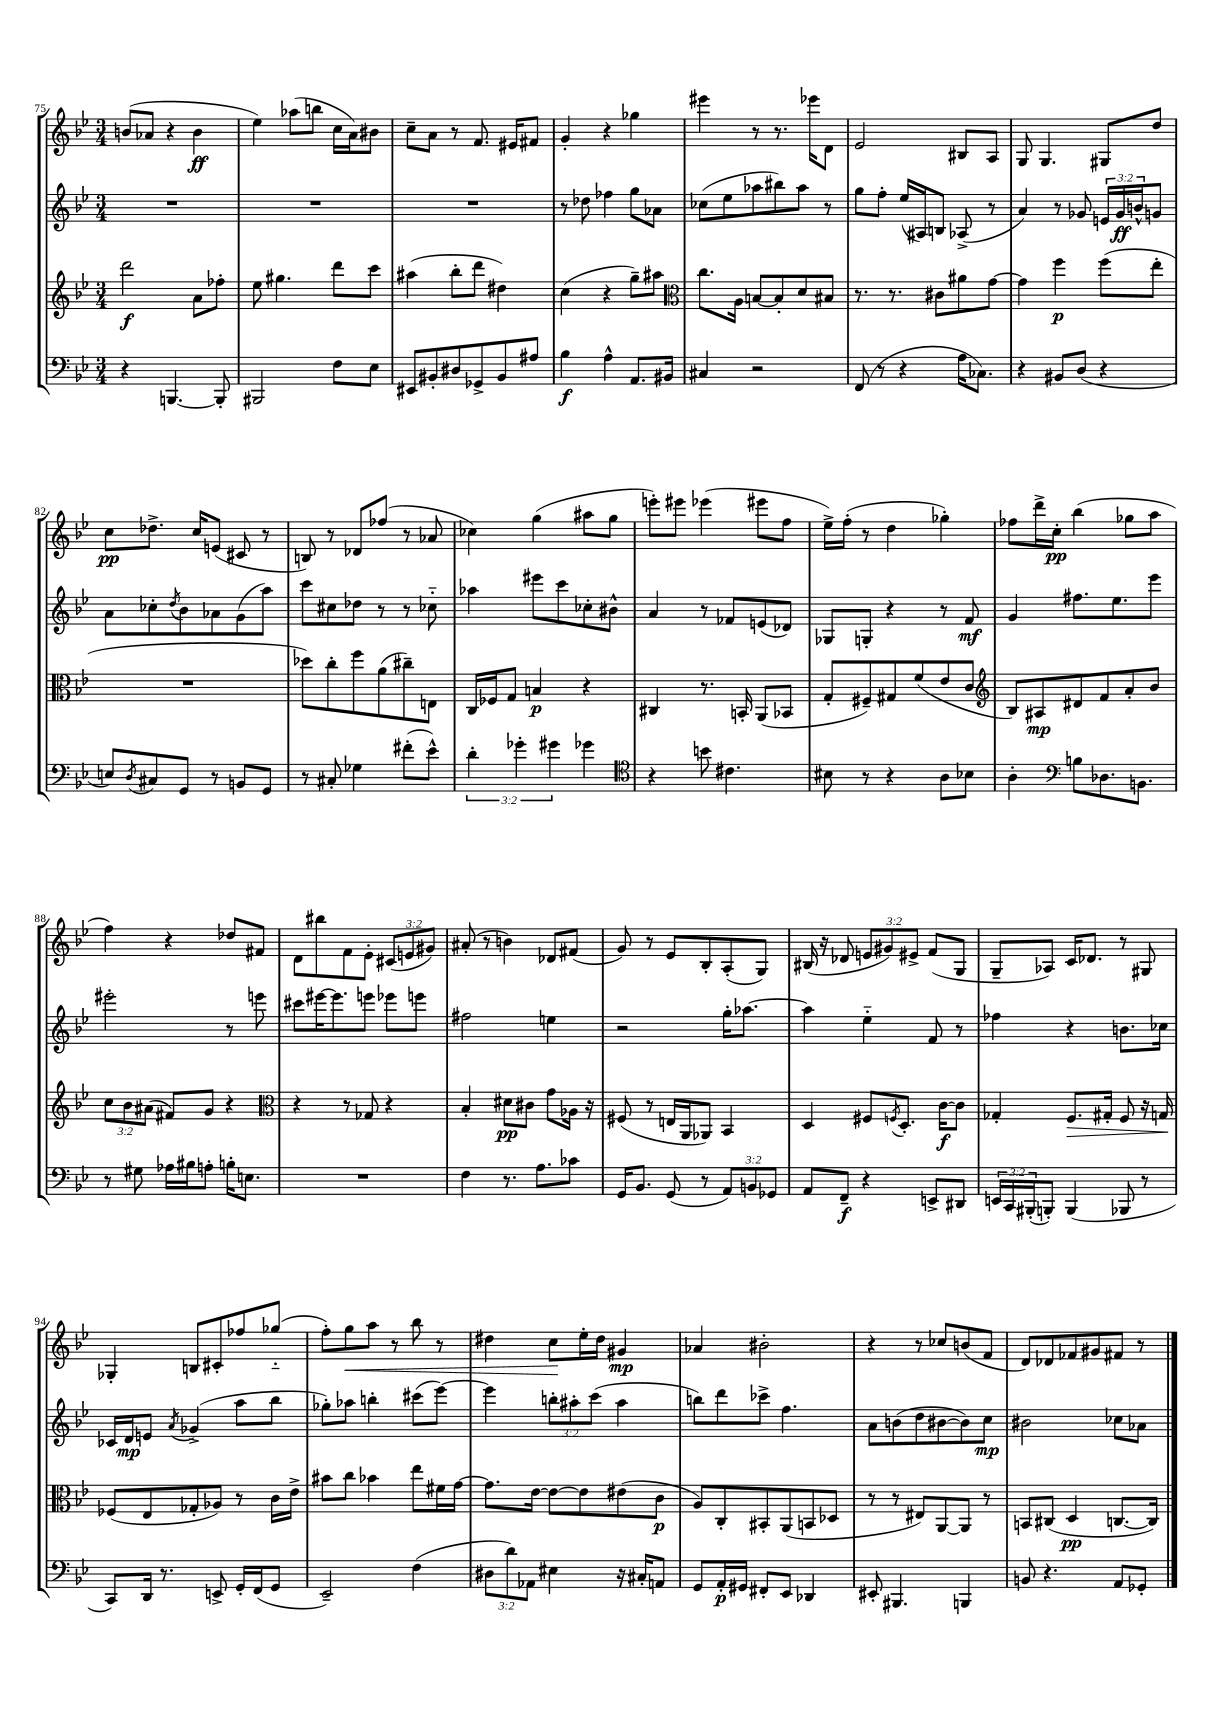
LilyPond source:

<<
\new StaffGroup <<
\new Staff = "s0" {
    \clef treble \key bes \major \numericTimeSignature \time 3/4 \override Staff.TupletNumber.text = #tuplet-number::calc-fraction-text
    b'8( aes'8 r4 b'4\ff |
    ees''4) aes''8( b''8 c''16 a'16) bis'8 |
    c''8-- a'8 r8 f'8. eis'16 fis'8 |
    g'4-. r4 ges''4 |
    eis'''4 r8 r8. ees'''16 d'8 |
    ees'2 bis8 a8 |
    g8 g4. gis8 d''8 |
    c''8\pp des''8.-> c''16 e'8( cis'8 r8 |
    b8) r8 des'8 fes''8( r8 aes'8 |
    ces''4) g''4( ais''8 g''8 |
    e'''8-.) eis'''8 ees'''4( eis'''8 f''8 |
    ees''16->) f''16-.( r8 d''4 ges''4-.) |
    fes''8 d'''16-> c''16-.\pp bes''4( ges''8 a''8 |
    f''4) r4 des''8 fis'8 |
    d'8 bis''8 f'8 ees'8-. \tuplet 3/2 { cis'8( e'8 gis'8) } |
    ais'8-.( r8 b'4) des'8 fis'8( |
    g'8) r8 ees'8 bes8-. a8-.( g8) |
    bis16( r16 des'8 \tuplet 3/2 { e'8 gis'8) eis'8-> } f'8( g8 |
    g8-- aes8) c'16 des'8. r8 gis8 |
    ges4-. b8 cis'8-. fes''8 ges''8-_( |
    f''8-.) g''8\< a''8 r8 bes''8 r8 |
    dis''4 c''8\! ees''16-. dis''16 gis'4\mp |
    aes'4 bis'2-. |
    r4 r8 ces''8 b'8( f'8 |
    d'8) des'8 fes'8 gis'8 fis'8 r8 \bar "|." |
}
\new Staff = "s1" {
    \clef treble \key bes \major \numericTimeSignature \time 3/4 \override Staff.TupletNumber.text = #tuplet-number::calc-fraction-text
    R2. |
    R2. |
    R2. |
    r8 des''8 fes''4 g''8 aes'8 |
    ces''8( ees''8 aes''8 bis''8) aes''8 r8 |
    g''8 f''8-. ees''16( ais16) b8 aes8->( r8 |
    a'4) r8 ges'8 \tuplet 3/2 { e'16 ges'16\ff b'16-^ } g'8 |
    a'8 ces''8-. \acciaccatura { d''8 } bes'8 aes'8 g'8( a''8) |
    c'''8 cis''8 des''8 r8 r8 ces''8-_ |
    aes''4 eis'''8 c'''8 ces''8-. bis'8-^ |
    a'4 r8 fes'8 e'8( des'8) |
    ges8 g8-. r4 r8 f'8\mf |
    g'4 fis''8. ees''8. ees'''8 |
    eis'''2-. r8 e'''8 |
    cis'''8 eis'''16~ eis'''8. e'''8 ees'''8 e'''8 |
    fis''2 e''4 |
    r2 g''16-. aes''8.~ |
    aes''4 ees''4-_ f'8 r8 |
    fes''4 r4 b'8. ces''16 |
    ces'16 d'16\mp e'8 \acciaccatura { a'8 } ges'4->( a''8 bes''8 |
    ges''8-.) aes''8 b''4-. cis'''8( ees'''8~) |
    ees'''4 \tuplet 3/2 { b''8-. ais''8-. c'''8( } ais''4 |
    b''8) d'''8 ces'''8-> f''4. |
    a'8 b'8( d''8 bis'8~ bis'8) c''8\mp |
    bis'2 ces''8 aes'8 \bar "|." |
}
\new Staff = "s2" {
    \clef treble \key bes \major \numericTimeSignature \time 3/4 \override Staff.TupletNumber.text = #tuplet-number::calc-fraction-text
    d'''2\f a'8 fes''8-. |
    ees''8 gis''4. d'''8 c'''8 |
    ais''4( bes''8-. d'''8 dis''4) |
    c''4( r4 g''8--) ais''8 |
    \clef alto c''8. a16 b8~ b8-. d'8 bis8 |
    r8. r8. cis'8 ais'8 g'8~ |
    g'4 f''4\p f''8( ees''8-. |
    R2. |
    des''8) c''8-. f''8 a'8( cis''8--) e8 |
    c16 fes16 g8 b4\p r4 |
    cis4 r8. b,16-. a,8( bes,8 |
    g8-. fis8--) gis8 f'8( ees'8 c'8 |
    \clef treble bes8) ais8\mp dis'8 f'8 a'8-. bes'8 |
    \tuplet 3/2 { c''8 bes'8 ais'8( } fis'8) g'8 r4 |
    \clef alto r4 r8 ges8 r4 |
    bes4-. dis'8\pp cis'8 g'8 aes16 r16 |
    fis8( r8 e16 a,16 aes,8) bes,4 |
    d4 fis8 \acciaccatura { f8 } d8.-. c'16~\f c'8 |
    ges4-. f8.\> gis16-. f8 r16 g16\! |
    fes8( ees8 ges8-. aes8) r8 c'16 ees'16-> |
    bis'8 c''8 bes'4 ees''8 fis'16 g'16~ |
    g'8. ees'16~ ees'8~ ees'8 eis'8( c'8\p |
    a8) c8-. bis,8-. a,8( b,8 des8 |
    r8 r8 eis8) a,8~ a,8 r8 |
    b,8 cis8( d4\pp c8.~ c16) \bar "|." |
}
\new Staff = "s3" {
    \clef bass \key bes \major \numericTimeSignature \time 3/4 \override Staff.TupletNumber.text = #tuplet-number::calc-fraction-text
    r4 b,,4.~ b,,8-. |
    bis,,2 f8 ees8 |
    eis,8 bis,8-. dis8 ges,8-> bis,8 ais8 |
    bes4\f a4-^ a,8. bis,16 |
    cis4 r2 |
    f,8( r8 r4 a16 ces8.) |
    r4 bis,8 d8( r4 |
    e8) \acciaccatura { d8 } cis8 g,8 r8 b,8 g,8 |
    r8 cis8-. ges4 fis'8-.( ees'8-^) |
    \tuplet 3/2 { d'4-. ges'4-. gis'4 } ges'4 |
    \clef tenor r4 b'8 cis'4. |
    bis8 r8 r4 a8 bes8 |
    a4-. \clef bass b8 des8. b,8. |
    r8 gis8 aes16 bis16 a8-. b16-. e8. |
    R2. |
    f4 r8. a8. ces'8 |
    g,16 bes,8. g,8( r8 \tuplet 3/2 { a,8) b,8 ges,8 } |
    a,8 f,8--\f r4 e,8-> dis,8 |
    \tuplet 3/2 { e,16 c,16 bis,,16-.( } b,,8-.) b,,4( bes,,8 r8 |
    c,8) d,16 r8. e,8-> g,16-. f,16( g,8 |
    ees,2--) f4( |
    \tuplet 3/2 { dis8 d'8) aes,8 } eis4 r16 cis16-. a,8 |
    g,8 a,16-.\p gis,16 fis,8-. ees,8 des,4 |
    eis,8-. bis,,4. b,,4 |
    b,8 r4. a,8 ges,8-. \bar "|." |
}
>>
>>
\layout { \context { \Score currentBarNumber = #75 } }
